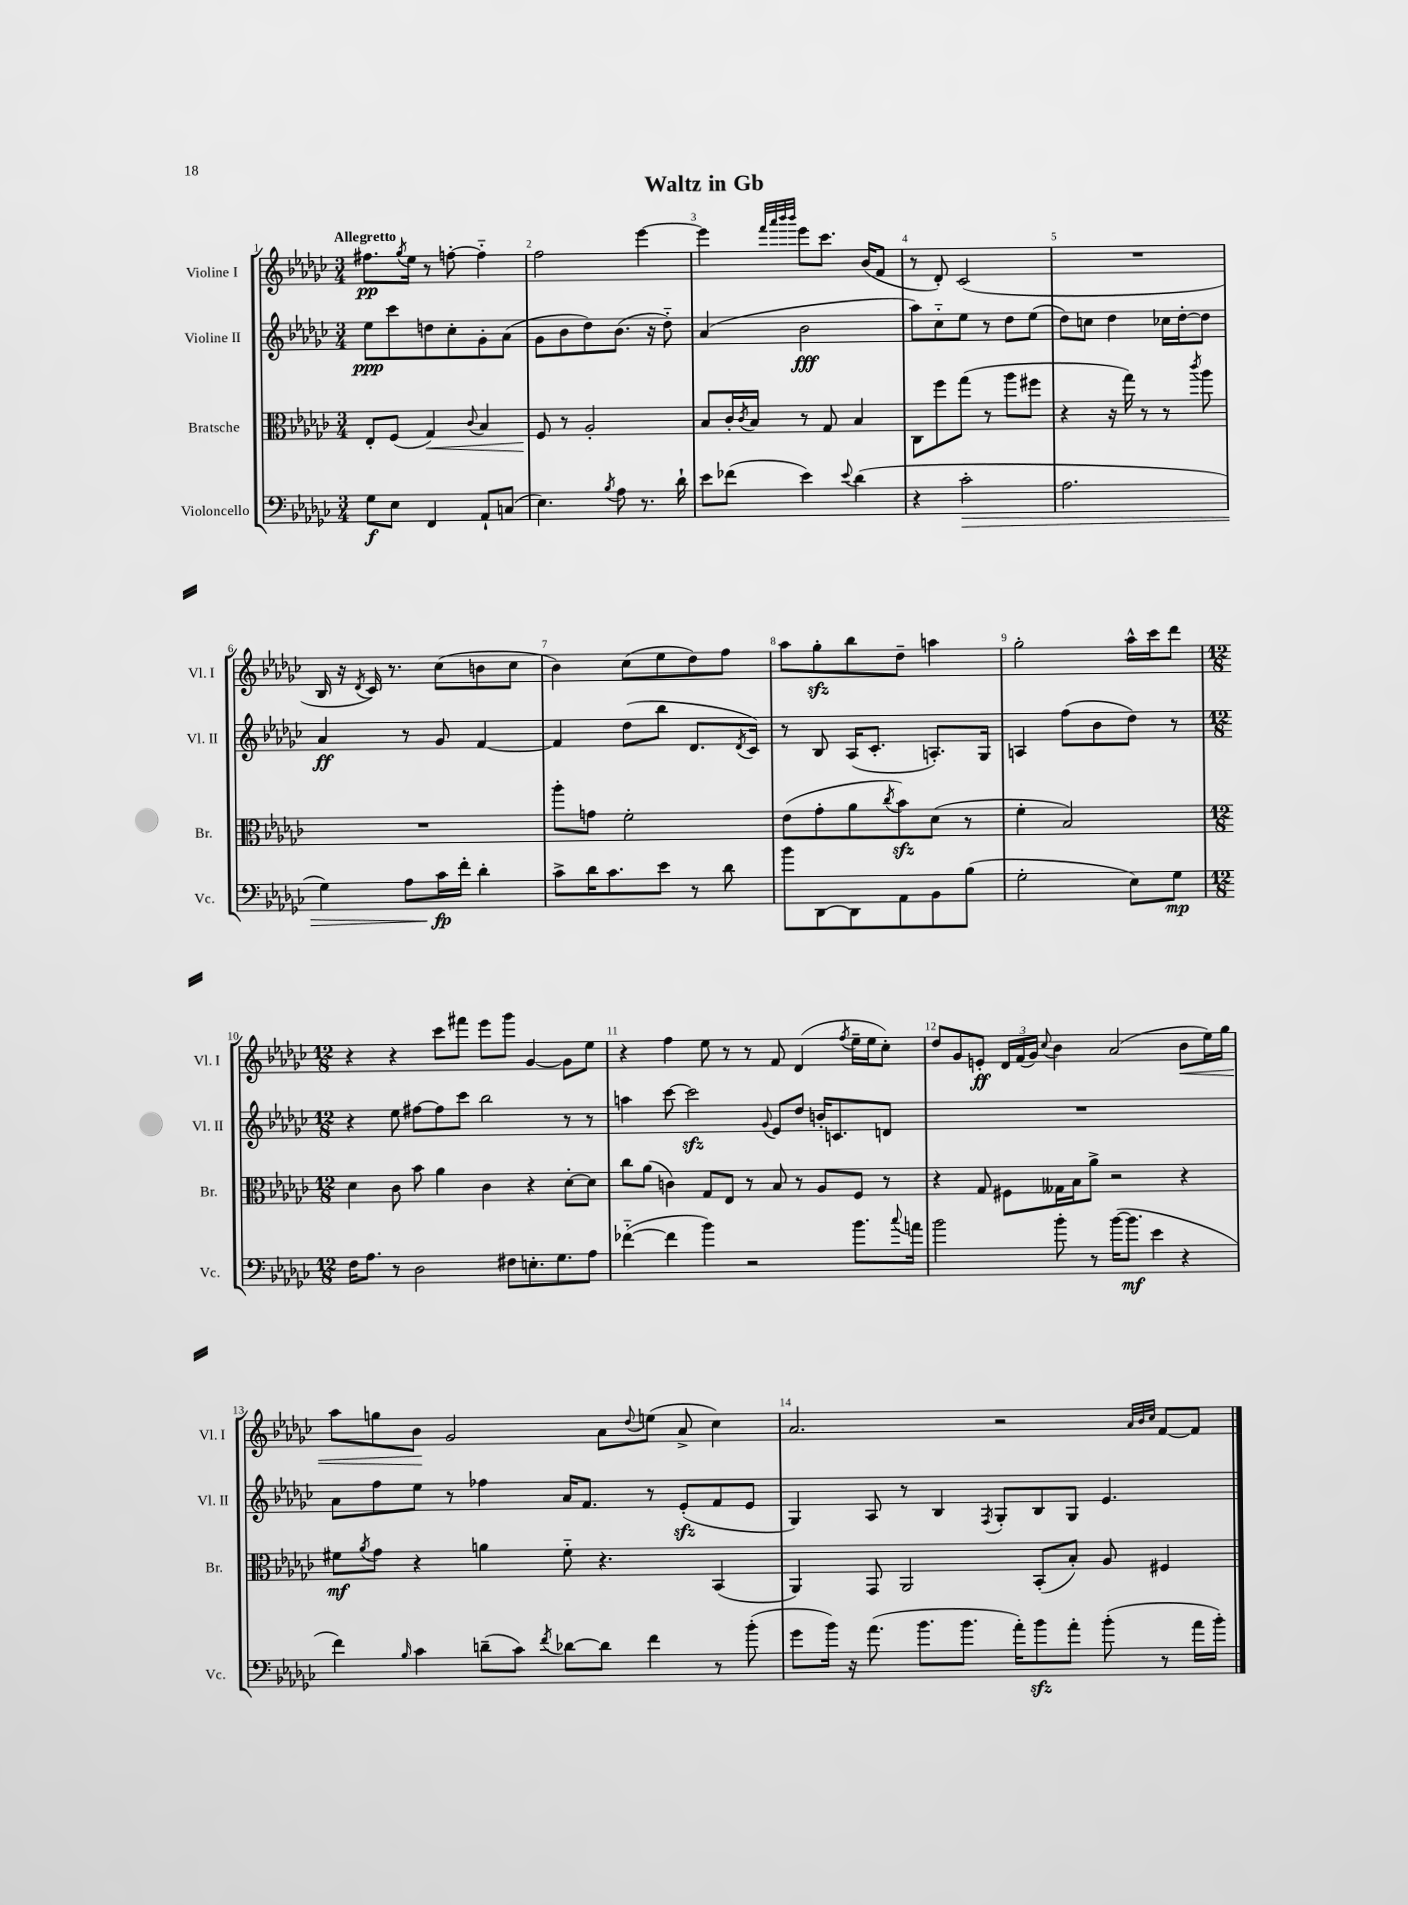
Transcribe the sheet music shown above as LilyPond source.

\header { title = "Waltz in Gb" }
<<
\new StaffGroup <<
\new Staff = "s0" \with { instrumentName = "Violine I" shortInstrumentName = "Vl. I" } {
    \clef treble \key ges \major \numericTimeSignature \time 3/4 \tempo "Allegretto"
    fis''8.\pp \acciaccatura { ges''8 } ees''16 r8 f''8~-. f''4-_ |
    f''2 ees'''4~ |
    ees'''4 \grace { f'''32 aes'''32 bes'''32 bes'''32 } ees'''8 ces'''8. bes'16( f'8 |
    r8 des'8-.) ces'2( |
    R2. |
    bes16 r16 \acciaccatura { des'8 } ces'16) r8. ces''8( b'8 ces''8 |
    bes'4) ces''8( ees''8 des''8) f''8 |
    aes''8 ges''8-.\sfz bes''8 des''8-- a''4 |
    ges''2-. aes''16-^ ces'''16 des'''8 |
    \numericTimeSignature \time 12/8 r4 r4 ces'''8 fis'''8 ees'''8 ges'''8 ges'4~ ges'8 ees''8 |
    r4 f''4 ees''8 r8 r8 f'8 des'4( \acciaccatura { f''8 } ees''16-- ees''16 ces''8-.) |
    des''8 ges'8 e'8-.\ff \tuplet 3/2 { des'16 f'16( ges'16) } \appoggiatura { ces''8 } bes'4 aes'2( bes'8\< ees''16) ges''16 |
    aes''8 g''8 bes'8\! ges'2 aes'8 \appoggiatura { des''8 } e''8( aes'8-> ces''4) |
    aes'2. r2 \grace { aes'32 bes'32 ces''32 } f'8~ f'8 \bar "|." |
}
\new Staff = "s1" \with { instrumentName = "Violine II" shortInstrumentName = "Vl. II" } {
    \clef treble \key ges \major \numericTimeSignature \time 3/4
    ees''8\ppp ces'''8 d''8 ces''8-. ges'8-. aes'8( |
    ges'8 bes'8 des''8) bes'8.( r16 des''8-_) |
    aes'4( bes'2\fff |
    aes''8) ces''8-_ ees''8 r8 des''8 ees''8( |
    des''8) c''8 des''4 ces''16 des''16~-. des''8 |
    aes'4\ff r8 ges'8 f'4~ |
    f'4 des''8( bes''8 des'8. \acciaccatura { des'8 } ces'16) |
    r8 bes8 aes16( ces'8.-. a8.-.) ges16 |
    a4 f''8( bes'8 des''8) r8 |
    \numericTimeSignature \time 12/8 r4 ees''8 fis''8~ fis''8 ces'''8 bes''2 r8 r8 |
    a''4 ces'''8~ ces'''2\sfz \appoggiatura { ges'8 } ees'8 des''8 b'16-. c'8. d'8 |
    R1. |
    aes'8 f''8 ees''8 r8 fes''4 aes'16 f'8. r8 ees'8-.\sfz( f'8 ees'8 |
    ges4) aes8 r8 bes4 \acciaccatura { f8 } ges8-. bes8 ges8 ees'4. \bar "|." |
}
\new Staff = "s2" \with { instrumentName = "Bratsche" shortInstrumentName = "Br." } {
    \clef alto \key ges \major \numericTimeSignature \time 3/4
    ees8-. f8( ges4\<) \appoggiatura { ces'8 } bes4 |
    f8\! r8 aes2-. |
    bes8 ces'16-. \acciaccatura { ces'8 } bes16 r8 ges8 bes4 |
    ces8 f''8 ges''8( r8 aes''8 fis''8 |
    r4 r16 ges''16) r8 r8 \acciaccatura { ces'''8 } aes''8 |
    R2. |
    aes''8-. g'8 f'2-. |
    ees'8( ges'8-. aes'8 \acciaccatura { ces''8 } bes'8\sfz) des'8( r8 |
    f'4-. bes2) |
    \numericTimeSignature \time 12/8 des'4 ces'8 bes'8 aes'4 ces'4 r4 des'8~-. des'8 |
    ces''8 aes'8( c'4) ges8 ees8 r8 bes8 r8 aes8 f8 r8 |
    r4 ges8 fis8 geses16 bes16 aes'8-> r2 r4 |
    fis'8\mf \acciaccatura { aes'8 } ges'8 r4 a'4 fis'8-_ r4. bes,4( |
    aes,4) ges,8 aes,2 bes,8-.( bes8-.) aes8 fis4 \bar "|." |
}
\new Staff = "s3" \with { instrumentName = "Violoncello" shortInstrumentName = "Vc." } {
    \clef bass \key ges \major \numericTimeSignature \time 3/4
    ges8\f ees8 f,4 aes,8-! c8( |
    ees4.) \acciaccatura { bes8 } aes8 r8. des'16-! |
    ees'8 fes'8( ees'4) \appoggiatura { ees'8 } des'4( |
    r4 ces'2-.\> |
    aes2. |
    ges4) aes8 ces'16\fp\! f'16-. des'4-. |
    ces'8-> des'16 ces'8. ees'8 r8 des'8 |
    bes'8 des,8~ des,8 aes,8 bes,8 bes8( |
    ges2-. ees8) ges8\mp |
    \numericTimeSignature \time 12/8 f16 aes8. r8 des2 fis8 e8.-. ges8. aes8 |
    fes'4~-_( fes'4 bes'4) r2 bes'8. \appoggiatura { ces''8 } a'16 |
    bes'2 bes'8-. r8 bes'16~( bes'8.\mf ees'4 r4 |
    f'4) \grace { bes16 } ces'4 d'8--( ces'8) \acciaccatura { f'8 } des'8~ des'8 f'4 r8 bes'8-.( |
    ges'8 bes'16) r16 aes'8.( bes'8. bes'8. aes'16-.) bes'8\sfz aes'8-. bes'8-.( r8 aes'16 bes'16-.) \bar "|." |
}
>>
>>
\layout { \context { \Score \override BarNumber.break-visibility = ##(#f #t #t) barNumberVisibility = #all-bar-numbers-visible } }
